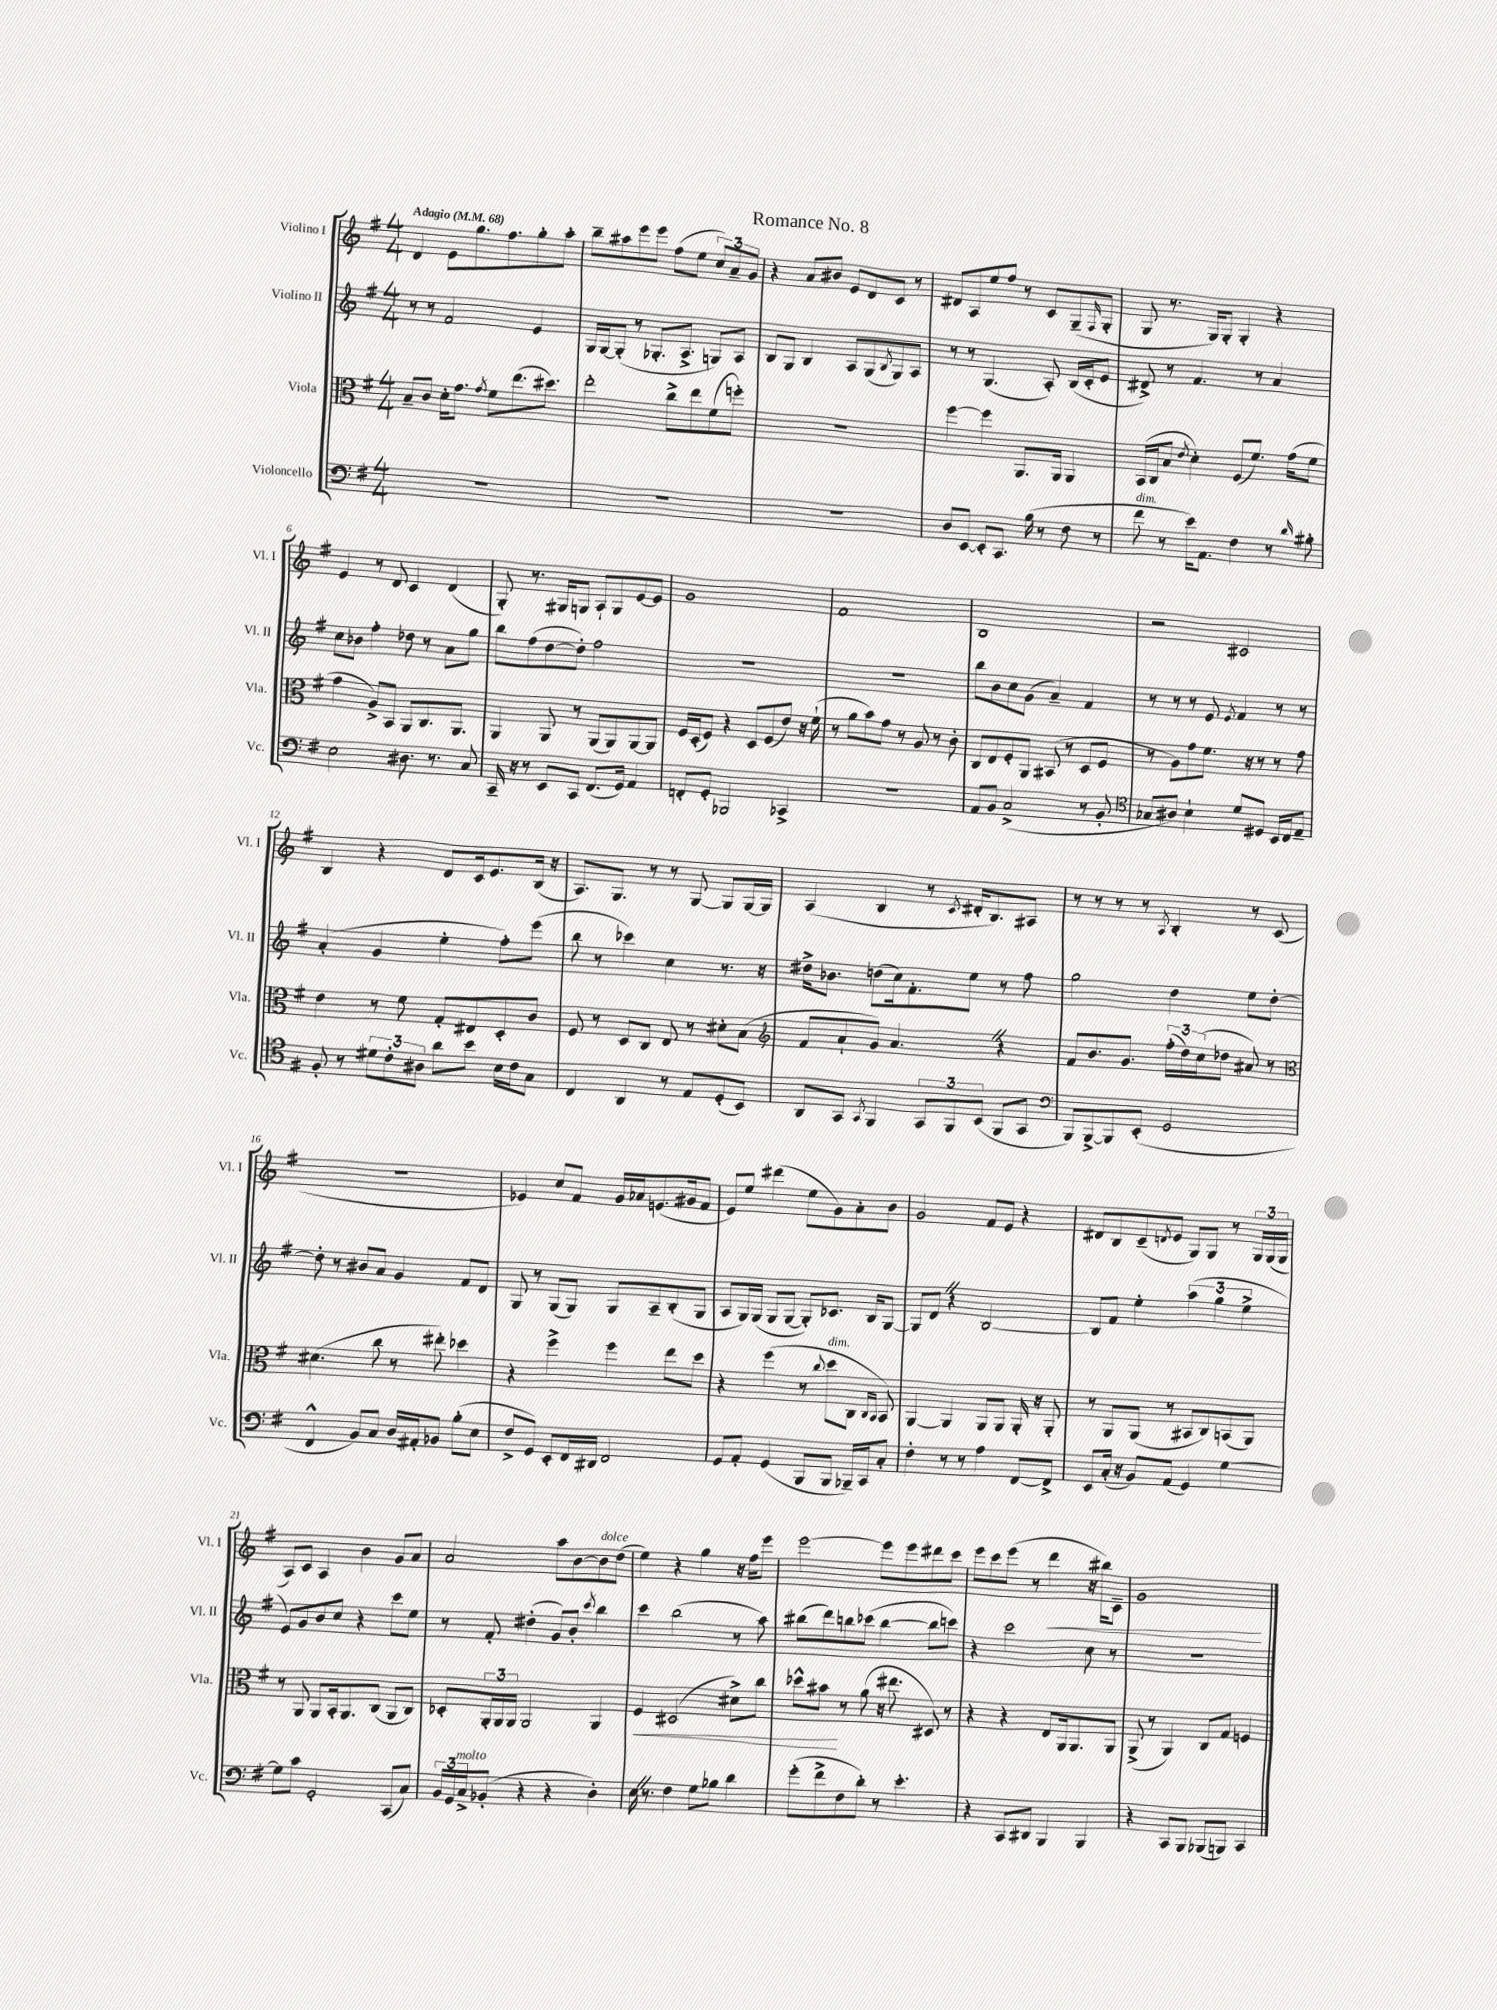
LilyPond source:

\header { title = "Romance No. 8" }
<<
\new StaffGroup <<
\new Staff = "s0" \with { instrumentName = "Violino I" shortInstrumentName = "Vl. I" } {
    \clef treble \key g \major \numericTimeSignature \time 4/4 \tempo "Adagio" 4 = 68
    d'4 e'8 g''8. fis''8. g''8-. a''8-. |
    b''8-- ais''8 e'''8 e'''8 fis''8( e''8 \tuplet 3/2 { c''8) a'8-- g'8 } |
    r4 a'8 bis'8 e'8 d'8 c'8 r8 |
    dis'8 a8 e''8 fis''8 r8 c'8 g8--( \grace { fis16 } g8-. |
    g8 r8. g16) g8-. g4-. r4 |
    e'4 r8 d'8 c'4 d'4( |
    g8-.) r8. gis16 g8 a8-! g8 e'8~ e'8 |
    g'1 |
    fis'1 |
    b1 |
    r2 cis'2 |
    b4 r4 d'8 c'16 e'8. b16( r16 |
    a8.) g8. r8 r8 g8~ g8 g16~ g16 |
    a4( b4 r8 \acciaccatura { c'8 } dis'16-. b8.) ais8 |
    r8 r8 r8 r8 \acciaccatura { a8 } b4-. r8 c'8( |
    R1 |
    ees'4) c''8 fis'8 g'16 aes'16 e'8.( gis'16 fis'8 |
    e'8) e''8 dis'''4( e''8 g'8) a'8-. b'8 |
    g'2 fis'8 e'8 r4 |
    dis'8 b8 c'8--( \acciaccatura { d'8 } e'8 g8) g8 r8 \tuplet 3/2 { g16 g16( g16 } |
    a8) c'8 a4 b'4 g'8 a'8 |
    a'2 a''8 b'8~ b'8^\markup { \italic "dolce" } d''8( |
    e''4) r4 g''4 r16 fis''16 e'''8 |
    e'''2~ e'''8 e'''8 dis'''8 c'''8 |
    e'''8 c'''8 e'''8( r8 d'''4\< r16 bis''16) c'8-- |
    g'1\! \bar "|." |
}
\new Staff = "s1" \with { instrumentName = "Violino II" shortInstrumentName = "Vl. II" } {
    \clef treble \key g \major \numericTimeSignature \time 4/4
    r8 r8 fis'2 e'4 |
    g16 g16~ g8-.( r8 ges8.-. a8.-> g8) a8 |
    b8 g8 b4 a8 g8( \acciaccatura { b8 } g8) a8 |
    r8 r8 g4.( a8-.) b16( c'16-. e'8 |
    dis'8->) r8 fis'4. r8 a'4 |
    c''8 bes'8 fis''4-. des''8 r8 a'8 g''8 |
    b''8 fis''8( d''8~ d''8-.) fis''2 |
    R1 |
    R1 |
    b''8 b'8 c''8 g'8( a'4--) fis'4 |
    r8 r8 r8 e'8 \acciaccatura { e'8 } fis'4 r8 r8 |
    a'4-.( g'4 e''4-. fis''8-.) e'''8( |
    b''8 r8 ces'''4) c''4 r8. r16 |
    dis''16-> bes'8. d''8( c''16) fis'8.-. e''8 r8 fis''8 |
    g''2 d''4 e''8 d''8~-. |
    d''8-. r8 bis'8 a'8 g'4 fis'8 d'8 |
    g8 r8 g8( g8) g8 a8-- b8-.( g8 |
    a8 g16) g16( g8 g8~ g8-.) ces'8. b16 g8~ |
    g8 d'8 \once \override BreathingSign.text = \markup { \musicglyph "scripts.caesura.straight" } \breathe r4 b2~ |
    b8 fis'8 e''4-. \tuplet 3/2 { a''4( g''4 e''4-> } |
    e'8) g'8 b'8 c''8 r4 c'''8 e''8 |
    r8 fis'8-. dis''4-.( g'8) b'8-. \acciaccatura { c'''8 } b''4 |
    c'''4 b''2( r8 a''8) |
    bis''8( d'''8) b''8 ces'''8( b''4~ b''8 c'''8) |
    r4 c'''2 c''8 r8 |
    R1 \bar "|." |
}
\new Staff = "s2" \with { instrumentName = "Viola" shortInstrumentName = "Vla." } {
    \clef alto \key g \major \numericTimeSignature \time 4/4
    b8-- c'8 d'16-. g'8. \acciaccatura { g'8 } fis'8 e''8.( dis''8.) |
    e''2-. c''8-> e''8 fis'8( f''8-.) |
    r1 |
    fis''4~ fis''4 a,8. a,16 a,4 |
    b,16( c16 b8 \acciaccatura { e'8 } d'4-.) fis8( fis'8.) g'16( fis'8 |
    g'4 a8->) b,8 a,8 c8. a,8. |
    a,4 a,8 r8 a,8( a,8) a,8~ a,8 |
    fis16 d16-.( fis8) r4 d8 fis8( e'8) r16 fis'16-!( |
    r8 a'8 b'8) g'8 r8 a8 r8 c'8-. |
    c8 e8 fis8-. a,8 bis,8( r8 d8 fis8 |
    r8 a8) g'8 fis'8. r16 r8 r8 g'8 |
    e'4 r8 fis'8 g8-. eis8 d8-. c'8 |
    fis8 r8 d8 c8 e8 r8 dis'8-. b8( |
    \clef treble fis'8 a'8-! g'8) a'4. \once \override BreathingSign.text = \markup { \musicglyph "scripts.caesura.straight" } \breathe r4 |
    fis'8 b'8. g'8. \tuplet 3/2 { fis''16-.( d''16) c''16( } des''8 ais'8) r8 |
    \clef alto dis'4.( c''8 r8 eis''8-.) des''4 |
    r4 fis''4-> fis''4 e''8 d''8 |
    r4 fis''4( r8 \appoggiatura { c''8 } d''8^\markup { \italic "dim." } c8 \grace { c16 b,16 } b,8) |
    a,4~ a,4 a,8 a,8 a,16-. r16 a,8-. |
    r8 a,8 a,8( r8 bis,8 c8) b,8( a,8) |
    r8 a,8 a,8 b,16-. a,8. c8( a,8 c8) |
    des8-. \tuplet 3/2 { a,16-. a,16 a,16 } a,2 a,4 |
    fis4\< dis2( dis'8->) c''8 |
    des''8-^ bis'8\! r8 a'8( r16 eis''8. dis8) r8 |
    r4 r4 e8 a,16 a,8. a,8 |
    a,8->( r8 a,4) c8 g8 f4 \bar "|." |
}
\new Staff = "s3" \with { instrumentName = "Violoncello" shortInstrumentName = "Vc." } {
    \clef bass \key g \major \numericTimeSignature \time 4/4
    R1 |
    R1 |
    R1 |
    d8 e,8~ e,8-. c,8. b16( r8 fis8 r8 |
    fis'8^\markup { \italic "dim." } r8 e'16) a,8. fis4 r8 \grace { d'16 } bis8-. |
    e2 dis8. r8. c8 |
    c,16-- r16 r8 e,8 c,8 fis,8.( g,16) a,4 |
    f,8-. g,8-. bes,,2 ces,4-> |
    R1 |
    a,8 b,8 c2->( r8 b,8-. |
    \clef tenor ges8 ais8) b4-! d'8 dis8 b,16 c16 e8-- |
    fis8-. r8 \tuplet 3/2 { dis'8 c'8-. ais8 } a'8 b'8 b16 c'16 g8 |
    c4 a,4 r8 e8 d8-.( b,8) |
    a,8 g,8 \acciaccatura { g,8 } fis,4 \tuplet 3/2 { g,8 fis,8 b,8( } fis,8 g,8 |
    \clef bass b,,8) b,,8~-> b,,8 e,8-.( g,2 |
    fis,4-^ b,8) c8 d16 ais,16-. bes,8 b8-.( e8 |
    fis8-> g,8) e,8-. fis,16 dis,16 fis,2 |
    g,8 a,8-. g,4( b,,8 b,,8 bes,,16--) c,16 c8-. |
    fis4-. r8 r8 a4 fis,8~ fis,8-> |
    e,8 c16-.( r16 b,8) a,8( g,4) g4~ |
    g8 c'8 g,2-. c,8( c8) |
    \tuplet 3/2 { b,16 g,16 c16->^\markup { \italic "molto" } } bes,8-.( r4 r4 d4-.) |
    e16 \once \override BreathingSign.text = \markup { \musicglyph "scripts.caesura.straight" } \breathe r8. fis4 g8 bes8 d'4 |
    g'8-.( fis'8-> fis8 d'8-.) r8 e'4.-. |
    r4 c,8 dis,8 b,,4 b,,4 |
    r4 c,8 b,,8 bes,,8( b,,8) c,4 \bar "|." |
}
>>
>>
